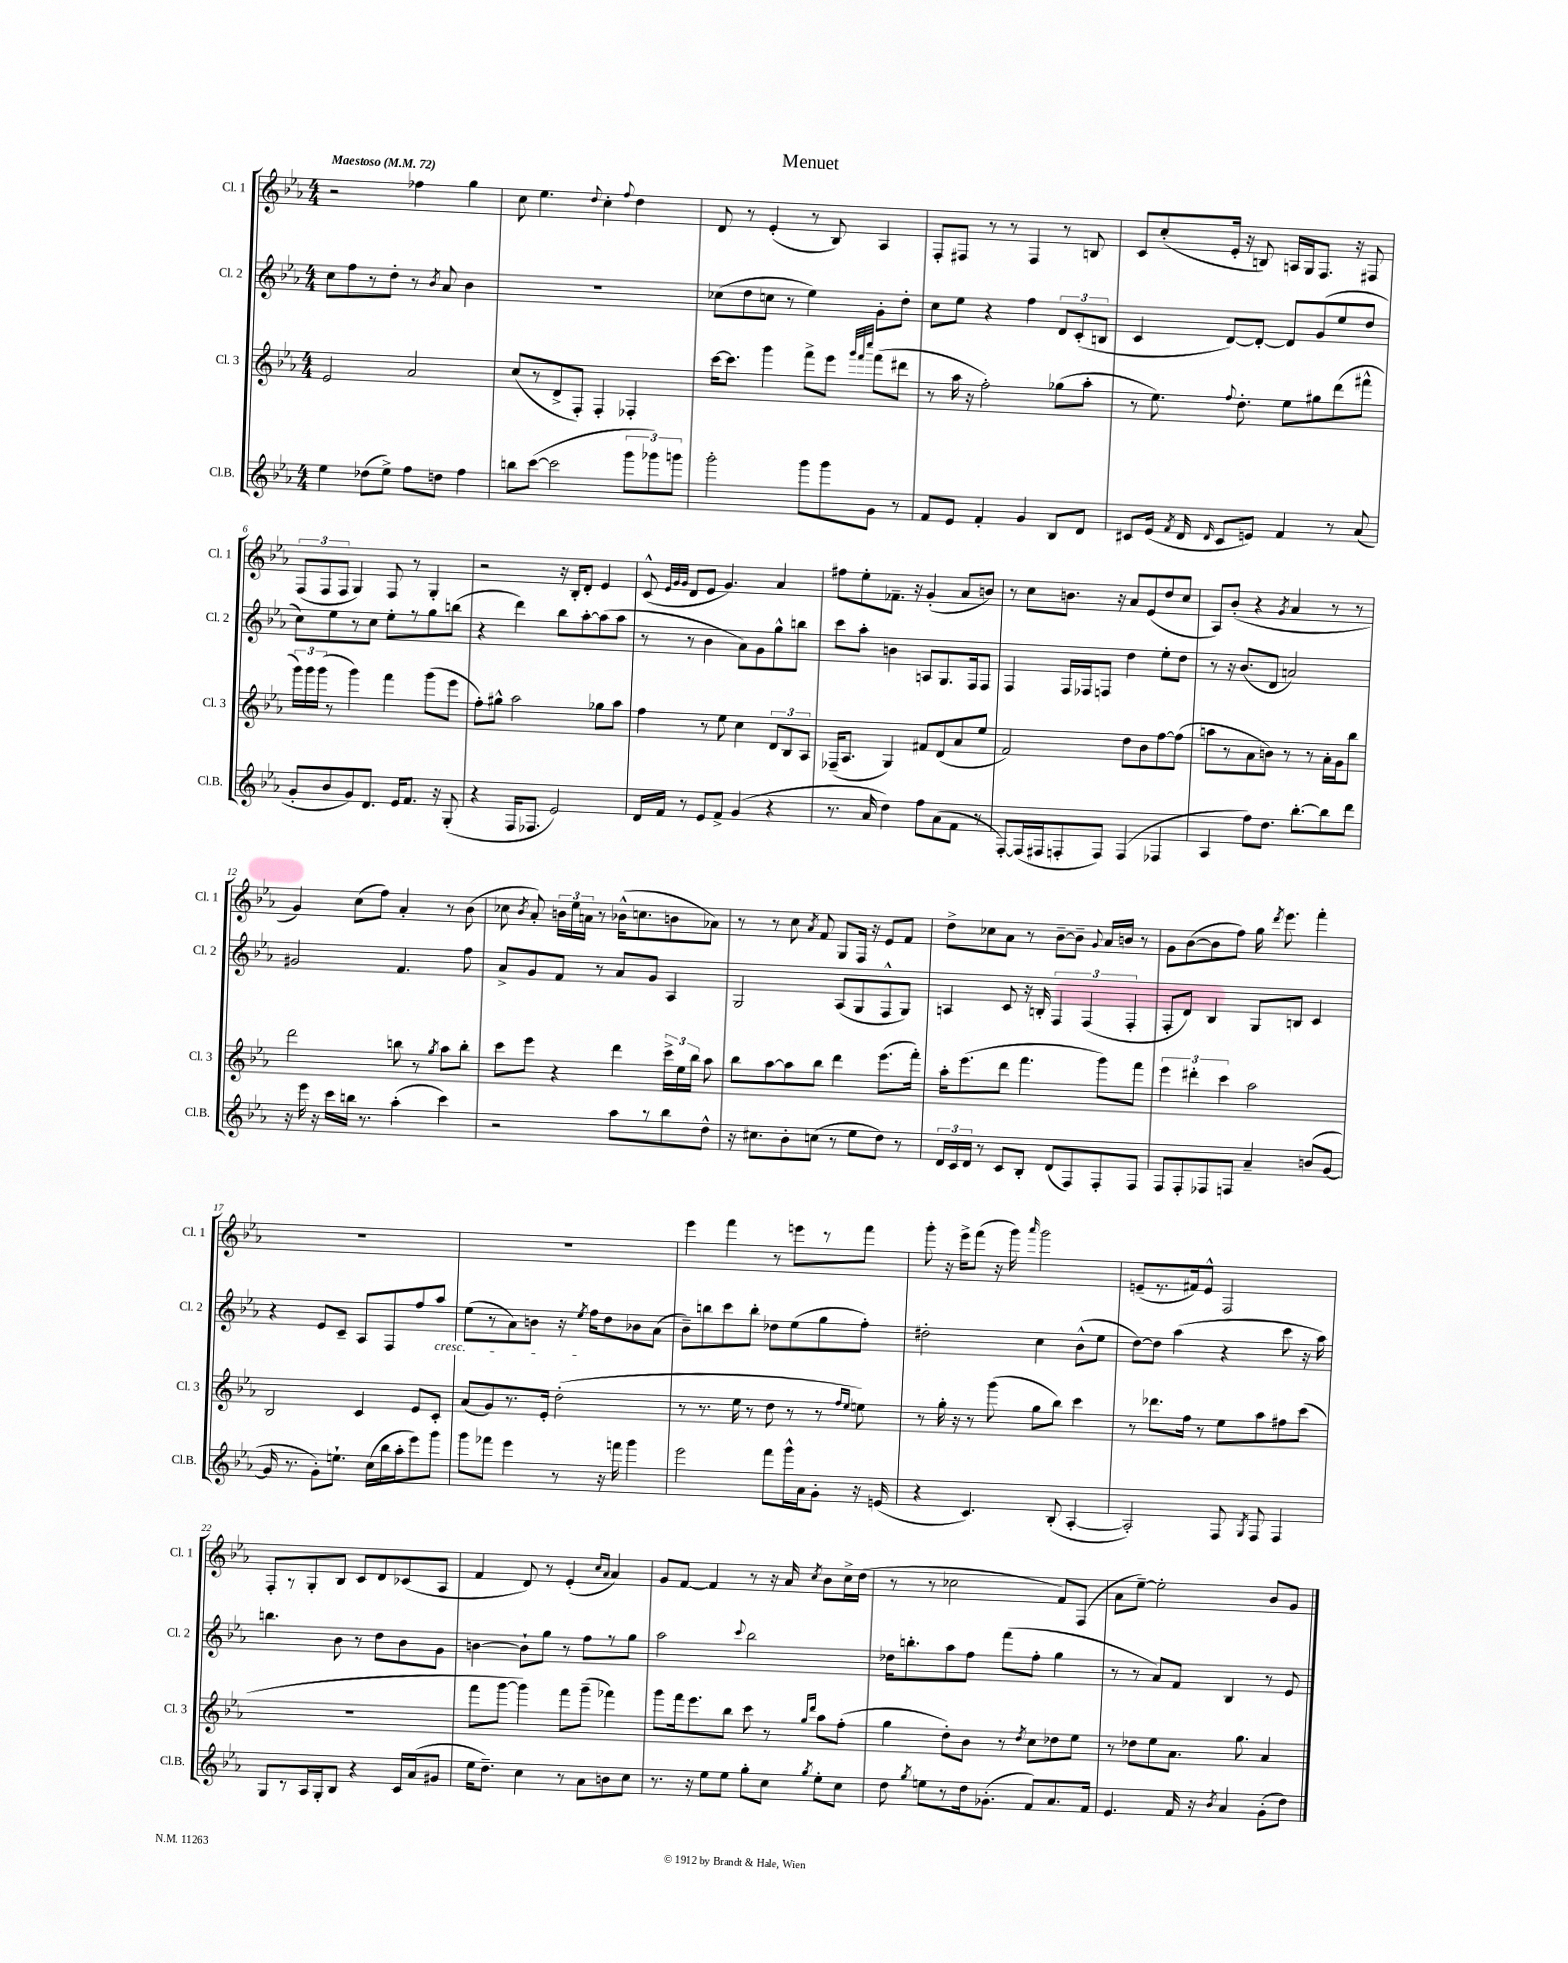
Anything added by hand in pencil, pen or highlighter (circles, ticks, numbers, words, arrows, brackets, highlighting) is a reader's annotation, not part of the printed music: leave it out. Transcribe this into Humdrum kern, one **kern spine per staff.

**kern	**kern	**kern	**kern
*part4	*part3	*part2	*part1
*staff4	*staff3	*staff2	*staff1
*I"Cl.B.	*I"Cl. 3	*I"Cl. 2	*I"Cl. 1
*I'Cl.B.	*I'Cl. 3	*I'Cl. 2	*I'Cl. 1
*clefG2	*clefG2	*clefG2	*clefG2
*k[b-e-a-]	*k[b-e-a-]	*k[b-e-a-]	*k[b-e-a-]
*M4/4	*M4/4	*M4/4	*M4/4
*MM72	*MM72	*MM72	*MM72
=1	=1	=1	=1
!	!	!	!LO:TX:a:B:t=Maestoso
4ee-\	2e-/	8cc\L	2r
.	.	8ff\	.
(8dd-X\L	.	8r	.
8ee-^\J)	.	8dd'\J	.
8ff\L	2a-/	8r	4ff-X\
.	.	8qb-/	.
8ddn\J	.	8a-/	.
4ff\	.	4b-\	4gg\
=2	=2	=2	=2
8bbn\L	(8cc/L	1r	8cc\
([8ccc\J	8r	.	4.ee-\
2ccc\]	8d^/	.	.
.	8F'/J)	.	.
.	.	.	8qqdd/
.	4F'/	.	4cc'\
.	.	.	8qqff/
12ggg\L	4F-X'/	.	4dd\
12ggg-X\)	.	.	.
12gggn\J	.	.	.
=3	=3	=3	=3
2ggg'\	[16ccc\KL	(8cc-X\L	8d/
.	8.ccc\J]	.	.
.	.	8dd\	8r
.	4ggg\	8ccn\J	(4e-'/
.	.	8r	.
8ggg\L	8fff^\L	4ee-\)	8r
8ggg\	8eee-\J	.	8B-/)
.	32qqggg/LLL	.	.
.	32qqfff/	.	.
.	32qqcccc/JJJ	.	.
8g\J	(8fff\L	8g'\L	4A-/
8r	8ddd#X\J	8dd'\J	.
=4	=4	=4	=4
8f/L	8r	8cc\L	8F'/L
8e-/J	16aa-\	8ee-\J	8F#X/J
.	16r	.	.
4f'/	2ff'\)	4r	8r
.	.	.	8r
4g/	.	4ff\	4F#/
8B-/L	(8gg-X\L	12d/L	8r
.	.	(12c'/	.
8d/J	8aa-'\J	.	8Bn/
.	.	12Bn/J	.
=5	=5	=5	=5
8c#X/L	8r	4c/	8c/L
(16e-/Jk	8.ee-\)	.	(8cc'/
8qf/	.	.	.
16d/	.	.	.
16qqd/	.	.	.
8c#/L	.	[8d/L)	16e-'/Jk
.	8qqff/	.	.
.	8.dd'\	.	16r
8en/J)	.	8d'/J_	8Bn/)
4f/	8ee-\L	8d/L]	16An/LL
.	.	.	16G/J
.	8gg#X\	(8g/	8.F/J
8r	(8ddd\	8ee-/	.
.	.	.	16r
(8a-/	8fff#X^^\J	8dd/J	8F#X/
!!LO:LB:g=z
=6	=6	=6	=6
8g'/L	24ggg\LL)	8cc\L)	(12F/L
.	24ggg\	.	.
.	(24ggg\JJ	.	12F/
8b-/	8r	8ee-\	.
.	.	.	12F/J
8g/)	4ggg\)	8r	4G/)
8.d/J	.	8cc\J	.
.	4fff\	8ee-'\L	8F/
16e-/KL	.	.	.
8.f/J	.	8r	8r
.	(8ggg\L	8gg\	4G'/
16r	.	.	.
(8G'/	8eee-\J	(8bbn\J	.
=7	=7	=7	=7
4r	8ff'\L)	4r	2r
.	8gg#X^^\J	.	.
16F/KL	2aa-\	4ddd\)	.
8.F-X/J	.	.	.
2e-/)	.	8bb-\L	16r
.	.	.	16B-'/KL
.	.	[8aa-'\	8d'/J
.	8gg-X\L	(8aa-\]	4e-/
.	8aa-\J	8aa-\J	.
=8	=8	=8	=8
16d/LL	4ff\	8r	(8c^^/
16f/JJ	.	.	.
.	.	.	32qqe-/LLL
.	.	.	32qqg/
.	.	.	32qqg/JJJ
8r	.	8r	8d/L
8e-/L	8r	4b-\	8e-/J
8f^/J	8ee-\	.	4.g/)
(4g/	4cc\	8a-\L)	.
.	.	8g\	.
4r	12d/L	8gg^^\	4a-/
.	12B-/	.	.
.	.	8bbn\J	.
.	12A-/J	.	.
=9	=9	=9	=9
8.r	(16F-X~/KL	8ccc\L	8ff#X\L
.	8.A-/J	.	.
.	.	8aa-'\J	8ee-'\
16a-/	.	.	.
4dd\)	4G/)	4bn\	8.f-X~\J
.	.	.	16r
8ff\L	8f#X/L	8An/L	(4g'/
(8a-\	(8d/	8.G/	.
8f\J	8a-/	.	8a-/L
.	.	16F/k	.
8r	8ee-/J	8F/J	8bn/J)
=10	=10	=10	=10
[8F'/L)	2f/)	4F/	8r
(16F/L]	.	.	8cc\L
16F#X/J	.	.	.
8Fn'/	.	16F/LL	8.bn\J
.	.	16F-X/J	.
8F/J)	.	8Fn/J	.
.	.	.	16r
(4F/	8dd\L	4dd\	8a-/L
.	8b-\	.	(8e-/
4F-X/	[8ff\	8ee-'\L	8dd/
.	(8ff\J]	8dd\J	8cc/J
=11	=11	=11	=11
4A-/	8aan\L	8r	8A-/L)
.	8r	16r	(8b-'/J
.	.	(8.b-/L	.
8ff\L)	8a-\	.	4r
8.dd\J	8bn\J)	8d/J	.
.	.	.	8qg/
.	8r	2an/)	4a-/
[8.bb-'\L	.	.	.
.	8r	.	.
8bb-\]	16a-'\LL	.	8r
.	16g\J	.	.
8ddd\J	8bb-\J	.	8r
!!LO:LB:g=z
=12	=12	=12	=12
16r	2ddd\	2g#X/	4g/)
16eee-\	.	.	.
16r	.	.	.
16ccc\LL	.	.	.
16bbn\JJ	.	.	(8cc\L
8.r	.	.	.
.	.	.	8ff\J)
(4aa-'\	8bbn\	4.f/	4a-'/
.	8r	.	.
.	8qgg/	.	.
4ccc\)	8aa-\L	.	8r
.	8bb'\J	8ff\	(8b-\
=13	=13	=13	=13
2r	8ccc\L	8a-^/L	8cc-X\
.	.	.	8qb-/
.	8eee-\J	8g/	8a-'/)
.	4r	8f/J	24bn\LL
.	.	.	24ee-\
.	.	.	24an\JJ
.	.	8r	8r
8aa-\L	4ddd\	8a-/L	(16b-X^^\KL
.	.	.	8.ccn\
8r	.	8g/J	.
8bb-\	24ccc^\LL	4A-/	8bn\
.	24ee-\	.	.
.	24bb-\JJ	.	.
8dd^^\J	8aa-\	.	8a-X\J)
=14	=14	=14	=14
16r	8bb-\L	2G/	8r
8.cc#X\L	.	.	.
.	[8aa-\	.	8r
8b-'\	8aa-\]	.	8cc\
.	.	.	8qa-/
(8ccn\J	8bb-\J	.	8f/
8r	4ddd\	(8A-/L	8G/L
8ee-\L	.	8G/	16F/Jk
.	.	.	16r
8dd\J)	(8.eee-\L	8F^^/	8e-/L
8r	.	8G/J)	8f/J
.	16fff'\Jk)	.	.
=15	=15	=15	=15
24d/LL	16aa-'\KL	4An/	8dd^\L
24c/	.	.	.
.	(8.eee-\	.	.
24d/JJ	.	.	.
8r	.	.	8cc-X\
8c/L	8ddd\J	8c/	8a-\J
8B-'/J	4.fff\	16r	8r
.	.	16Bn'/	.
(8d/L	.	6F/	[8b-~\L
8F/)	.	.	8b-~\J]
.	.	(6F/	.
.	.	.	8qqg/
8F'/	8ggg\L)	.	16a-/LL
.	.	.	16bn/JJ
.	.	6F'/	.
8F/J	8fff\J	.	8r
=16	=16	=16	=16
8F/L	6eee-\	8F'/L	8g\L
8F'/	.	8d/J)	([8b-\
.	6ddd#X'\	.	.
8F-X/	.	4B-/	8b-\]
.	6ccc\	.	.
8Fn/J	.	.	8ff\J)
4a-~/	2aa-\	8G/L	16gg\
.	.	.	8qddd/
.	.	.	8.eee-\
.	.	8Bn/J	.
(8bn/L	.	4c/	4fff'\
[8g/J	.	.	.
!!LO:LB:g=z
=17	=17	=17	=17
16g/]	2B-/	4r	1r
8.r	.	.	.
8g'\L)	.	8e-/L	.
8.een`\J	.	8c~/J	.
.	4c/	8A-/L	.
(16cc\LL	.	.	.
16bb-\	.	8F/	.
16aa-'\J	.	.	.
8eee-\)	8e-/L	8ff/	.
!	!	!LO:TX:b:i:t=cresc.	!
8ggg\J	8c'/J	8aa-/J	.
=18	=18	=18	=18
8ggg\L	(8a-/L	(8ee-\L	1r
8fff-X\J	8g/)	8r	.
4eee-\	8.r	8a-\)	.
.	.	8bn\J	.
.	16e-'/Jk	.	.
8r	(2dd'\	16r	.
.	.	8qee-/	.
.	.	16ff\KL	.
16r	.	8dd\	.
16fffn\	.	.	.
4ggg\	.	8b-X\	.
.	.	(8a-\J	.
=19	=19	=19	=19
2eee-\	8r	8b-~\L)	4eee-\
.	8.r	8bbn\	.
.	.	8ccc\	4fff\
.	16ee-\	.	.
.	8r	8bb'\J	.
8fff\L	8dd\	8dd-X\L	8r
16ggg^^\L	8r	(8ee-\	8eeen\L
16a-\J	.	.	.
8g'\J	8r	8gg\	8r
.	16qqff/LL	.	.
.	16qqee-/JJ	.	.
16r	8een\)	8ff'\J)	8fff\J
(16en/	.	.	.
=20	=20	=20	=20
4r	8r	2dd#X'\	8ggg'\
.	16gg'\	.	16r
.	16r	.	16eee-^\KL
4.c/)	8r	.	(8fff\J
.	(8ggg\	.	16r
.	.	.	16ggg\)
.	.	.	16qqaaa-/
.	8gg\L	4cc\	2ggg\
(8B-'/	8bb-\J)	.	.
[4A-'/	4ccc\	(8b-^^\L	.
.	.	8ee-\J	.
=21	=21	=21	=21
2A-'/])	8r	[8dd\L)	(8en~/L
.	8.ddd-X\L	8dd\J]	8.r
.	.	(4aa-\	.
.	16ff\Jk	.	16f#X/k)
.	8r	.	8e^^/J
8F/	8ee-\L	4r	2F/
8qG/	.	.	.
8F/	8aa-\	.	.
4F/	8ff#X\	8ccc\	.
.	(8ccc\J	16r	.
.	.	16aa-\)	.
!!LO:LB:g=z
=22	=22	=22	=22
8G/L	1r	4.bbn\	8F'/L
8r	.	.	8r
16A-/L	.	.	8G'/
16G'/J	.	.	.
8B-/J	.	8b-\	8B-/J
4r	.	8r	8c/L
.	.	8dd\L	8d/
16c/LL	.	8b-\	(8c-X/
(16a-/J	.	.	.
8g#X/J	.	8g\J	8A-/J
=23	=23	=23	=23
16ee-\KL	8fff\L	[4bn\	4f/
8.dd~\J)	.	.	.
.	[8ggg\J	.	.
4cc\	4ggg\])	8b`\L]	8d/)
.	.	8gg\J	8r
8r	8fff\L	8r	(4e-'/
8a-\L	(8ggg~\J	8ff\L	.
.	.	.	16qqcc/LL
.	.	.	16qqa-/JJ
8bn\	4fff-X\)	8r	4a-/)
8cc\J	.	8gg\J	.
=24	=24	=24	=24
8.r	8ggg\L	2aa-\	8g/L
.	16fff\k	.	[8f/J
16r	8.eee-\	.	.
8ee-\L	.	.	4f/]
8ee-\J	8bb-\J	.	.
.	.	8qqccc/	.
8gg'\L	8ccc\	2bb-\	8r
8cc\J	8r	.	16r
.	.	.	16a-/
.	16qqgg/LL	.	.
8qgg/	16qqddd/JJ	.	8qcc/
8ee-'\L	8aa-\L	.	8b-\L
8cc\J	(8ff'\J	.	16cc^\L
.	.	.	(16dd\JJ
=25	=25	=25	=25
8dd\	4gg\	16dd-X\KL	8r
.	.	8.bbn'\	.
8qgg/	.	.	.
8een\L	.	.	8r
8r	8dd'\L)	8aa-\	2cc-X\
16dd\k	8b-\J	8ff\J	.
(8.g-X'\J	.	.	.
.	8r	(8fff\L	.
.	8qdd/	.	.
8f/L)	8cc\L	8ff'\J	.
8.a-/	8dd-X\	4gg\	8f/L)
.	8ee-\J	.	(8F/J
16f/Jk	.	.	.
=26	=26	=26	=26
4.e-/	8r	8r	8a-\L
.	8dd-X\L	8r	[8ee-~\J)
.	8ee-\	8a-/L)	2ee-'\]
16f/	8.a-\J	8f/J	.
16r	.	.	.
8qb-/	.	.	.
4a-/	.	4B-/	.
.	8.gg\	.	.
(8g'\L	4a-/	8r	8b-/L
8dd\J)	.	8e-/	8g/J
==	==	==	==
*-	*-	*-	*-
